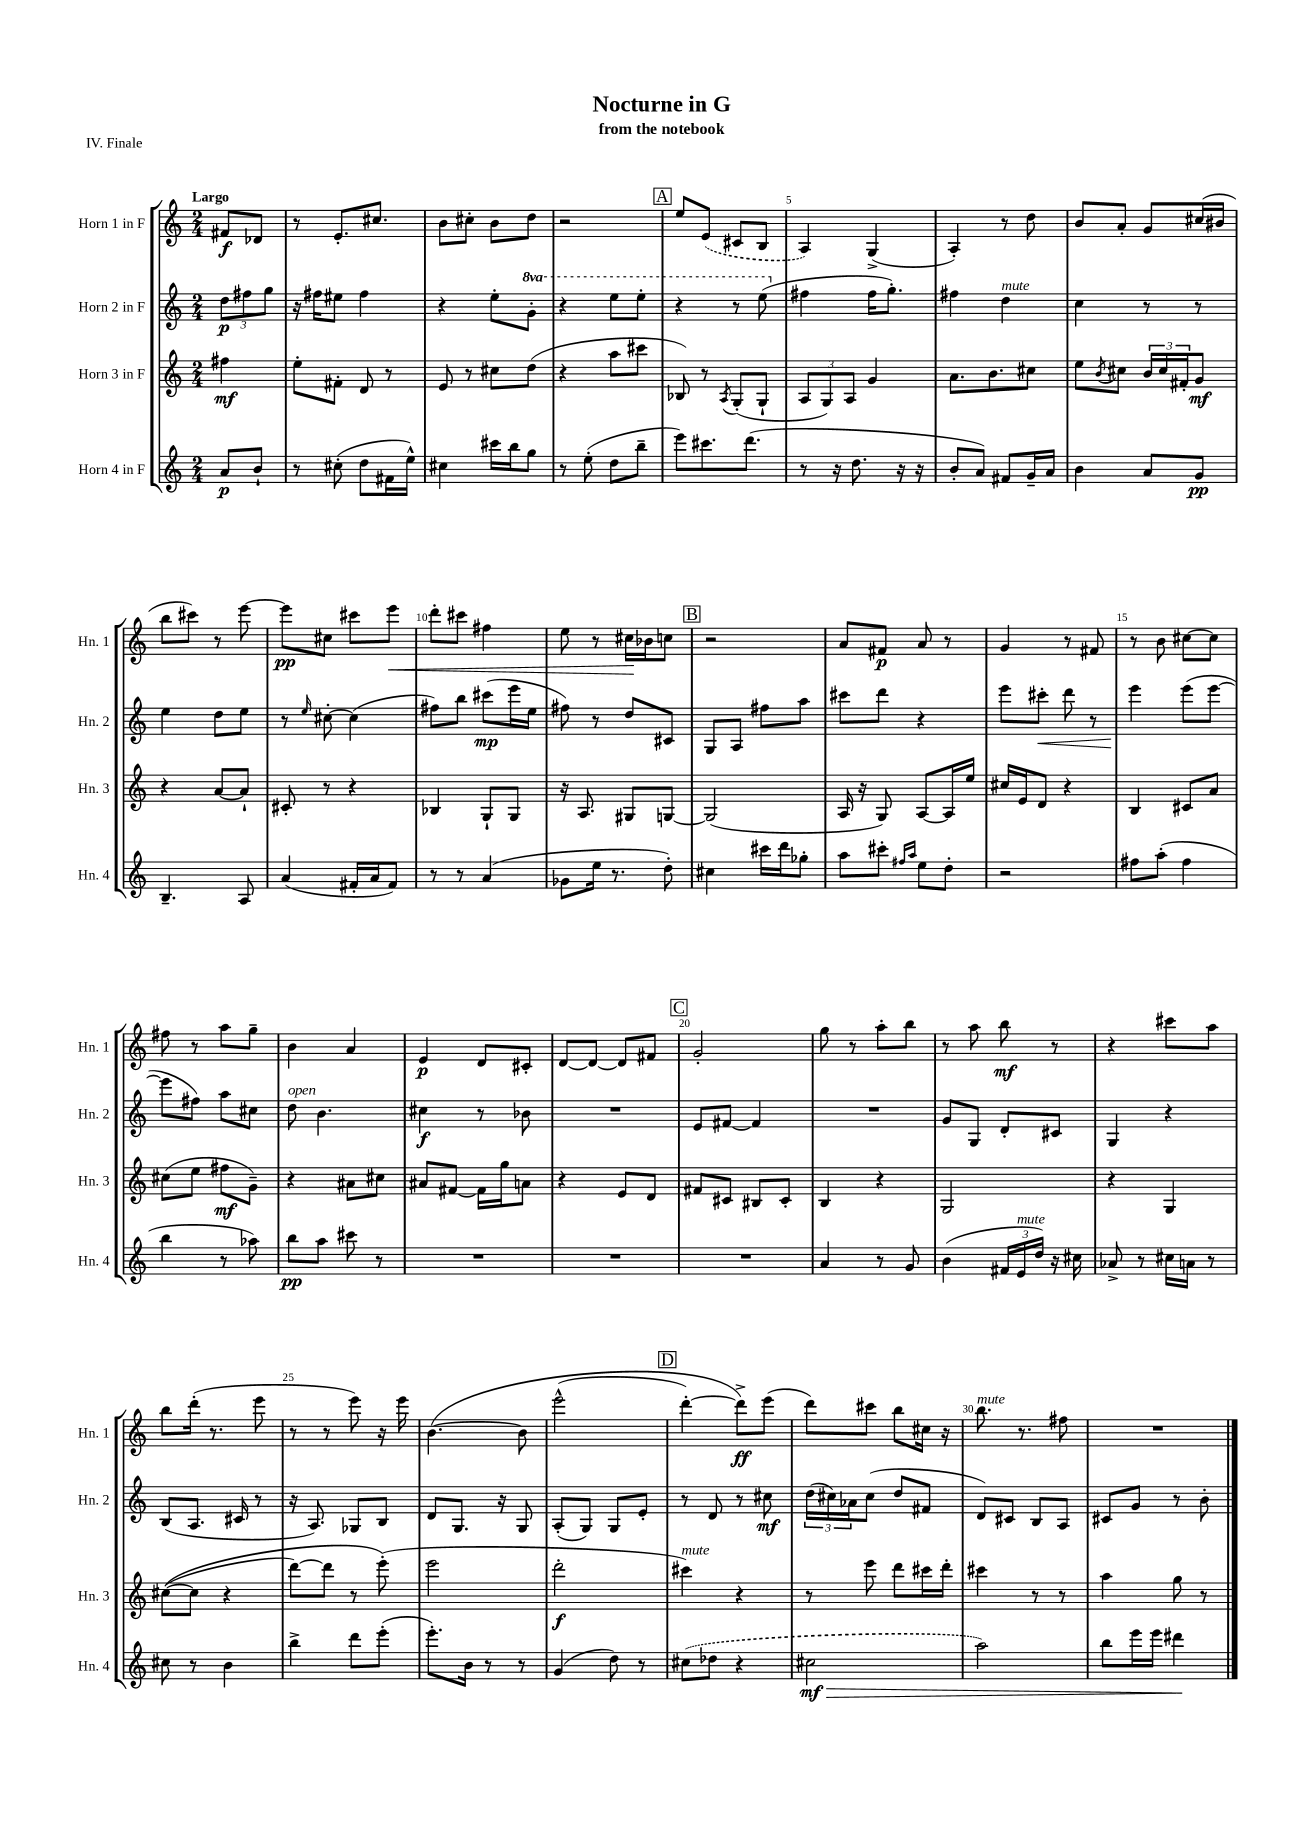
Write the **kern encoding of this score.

**kern	**dynam	**kern	**dynam	**kern	**dynam	**kern	**dynam
*part4	*part4	*part3	*part3	*part2	*part2	*part1	*part1
*staff4	*staff4	*staff3	*staff3	*staff2	*staff2	*staff1	*staff1
*I"Horn 4 in F	*	*I"Horn 3 in F	*	*I"Horn 2 in F	*	*I"Horn 1 in F	*
*I'Hn. 4	*	*I'Hn. 3	*	*I'Hn. 2	*	*I'Hn. 1	*
*clefG2	*	*clefG2	*	*clefG2	*	*clefG2	*
*k[]	*	*k[]	*	*k[]	*	*k[]	*
*M2/4	*	*M2/4	*	*M2/4	*	*M2/4	*
=	=	=	=	=	=	=	=
!	!	!	!	!	!	!LO:TX:a:B:t=Largo	!
8a/L	p	4ff#X\	mf	12dd\L	p	8f#X/L	f
.	.	.	.	12ff#X\	.	.	.
8b`/J	.	.	.	.	.	8d-X/J	.
.	.	.	.	12gg\J	.	.	.
=1	=1	=1	=1	=1	=1	=1	=1
8r	.	8ee'\L	.	16r	.	8r	.
.	.	.	.	16ff#X\KL	.	.	.
(8cc#X'\	.	8f#X'\J	.	8ee#X\J	.	8.e'/L	.
8dd\L	.	8d/	.	4ff#\	.	.	.
.	.	.	.	.	.	8.cc#X/J	.
16f#X\L	.	8r	.	.	.	.	.
16ee^^\JJ)	.	.	.	.	.	.	.
=2	=2	=2	=2	=2	=2	=2	=2
4cc#X\	.	8e/	.	4r	.	8b\L	.
.	.	8r	.	.	.	8cc#X'\J	.
16ccc#X\LL	.	8cc#X\L	.	8ee'\L	.	8b\L	.
16bb\J	.	.	.	.	.	.	.
*	*	*	*	*8va	*	*	*
8gg\J	.	(8dd\J	.	8gg'\J	.	8dd\J	.
=3	=3	=3	=3	=3	=3	=3	=3
8r	.	4r	.	4r	.	2r	.
(8ee'\	.	.	.	.	.	.	.
8dd\L	.	8aa\L	.	8eee\L	.	.	.
8bb~\J	.	8ccc#X\J	.	8eee'\J	.	.	.
!!LO:REH:place=s1:t=A
=4	=4	=4	=4	=4	=4	=4	=4
8eee\L)	.	8B-X/)	.	4r	.	8ee/L	.
8.ccc#X\	.	8r	.	.	.	(8e/J	.
.	.	8qA/	.	.	.	.	.
.	.	(8G'/L	.	8r	.	8c#X/L	.
(8.ddd\J	.	.	.	.	.	.	.
.	.	8G`/J	.	(8eee\	.	8B/J	.
=5	=5	=5	=5	=5	=5	=5	=5
*	*	*	*	*X8va	*	*	*
8r	.	12A/L	.	4ff#X\	.	4A/)	.
.	.	12G/)	.	.	.	.	.
16r	.	.	.	.	.	.	.
.	.	12A/J	.	.	.	.	.
8.dd\	.	.	.	.	.	.	.
.	.	4g/	.	16ff#\KL	.	(4G^/	.
.	.	.	.	8.gg'\J)	.	.	.
16r	.	.	.	.	.	.	.
16r	.	.	.	.	.	.	.
=6	=6	=6	=6	=6	=6	=6	=6
8b'/L	.	8.a\L	.	4ff#X\	.	4A'/)	.
8a/J)	.	.	.	.	.	.	.
.	.	8.b\	.	.	.	.	.
!	!	!	!	!LO:TX:a:i:t=mute	!	!	!
8f#X/L	.	.	.	4dd\	.	8r	.
16g~/L	.	8cc#X\J	.	.	.	8dd\	.
16a/JJ	.	.	.	.	.	.	.
=7	=7	=7	=7	=7	=7	=7	=7
4b\	.	8ee\L	.	4cc\	.	8b/L	.
.	.	8qb/	.	.	.	.	.
.	.	8cc#X\J	.	.	.	8a'/J	.
8a/L	.	24b/LL	.	8r	.	8g/L	.
.	.	24cc#/	.	.	.	.	.
.	.	24f#X'/J	.	.	.	.	.
8g/J	pp	8g/J	mf	8r	.	(16cc#X/L	.
.	.	.	.	.	.	16b#X/JJ	.
!!LO:LB:g=z
=8	=8	=8	=8	=8	=8	=8	=8
4.B~/	.	4r	.	4ee\	.	8bb\L	.
.	.	.	.	.	.	8ccc#X\J)	.
.	.	[8a/L	.	8dd\L	.	8r	.
8A/	.	8a`/J]	.	8ee\J	.	[8eee\	.
=9	=9	=9	=9	=9	=9	=9	=9
(4a/	.	8c#X'/	.	8r	.	8eee\L]	pp
.	.	.	.	16qqee/	.	.	.
.	.	8r	.	[8cc#X'\	.	8cc#X\J	.
16f#X'/LL	.	4r	.	(4cc#\]	.	8ccc#X\L	.
16a/J	.	.	.	.	.	.	.
!	!	!	!	!	!	!	!LO:HP:b
8f#/J)	.	.	.	.	.	8eee\J	<
=10	=10	=10	=10	=10	=10	=10	=10
8r	.	4B-X/	.	8ff#X\L)	.	8ddd'\L	.
8r	.	.	.	8bb\J	.	8ccc#X\J	.
(4a/	.	8G`/L	.	(8ccc#X\L	mp	4ff#X\	.
.	.	8G/J	.	16eee\L	.	.	.
.	.	.	.	16ee\JJ	.	.	.
=11	=11	=11	=11	=11	=11	=11	=11
8g-X\L	.	16r	.	8ff#X\)	.	8ee\	.
.	.	8.A/	.	.	.	.	.
16ee\Jk	.	.	.	8r	.	8r	.
8.r	.	.	.	.	.	.	.
.	.	8G#X/L	.	8dd/L	.	16cc#X\LL	.
.	.	.	.	.	.	16b-X\J	[
8dd'\)	.	[8Gn/J	.	8c#X/J	.	8ccn\J	.
!!LO:REH:place=s1:t=B
=12	=12	=12	=12	=12	=12	=12	=12
4cc#X\	.	(2G/]	.	8G/L	.	2r	.
.	.	.	.	8A/J	.	.	.
16ccc#X\LL	.	.	.	8ff#X\L	.	.	.
16ddd\J	.	.	.	.	.	.	.
8gg-X'\J	.	.	.	8aa\J	.	.	.
=13	=13	=13	=13	=13	=13	=13	=13
8aa\L	.	16A/	.	8ccc#X\L	.	8a/L	.
.	.	16r	.	.	.	.	.
8ccc#X'\J	.	8G/)	.	8ddd\J	.	8f#X/J	p
16qqff#X/LL	.	.	.	.	.	.	.
16qqaa/JJ	.	.	.	.	.	.	.
8ee\L	.	[8A/L	.	4r	.	8a/	.
8dd'\J	.	16A/L]	.	.	.	8r	.
.	.	16ee/JJ	.	.	.	.	.
=14	=14	=14	=14	=14	=14	=14	=14
2r	.	16cc#X/LL	.	8eee\L	.	4g/	.
.	.	16e/J	.	.	.	.	.
!	!	!	!	!	!LO:HP:b	!	!
.	.	8d/J	.	8ccc#X'\J	<	.	.
.	.	4r	.	8ddd\	.	8r	.
.	.	.	.	8r	.	8f#X/	.
=15	=15	=15	=15	=15	=15	=15	=15
8ff#X\L	.	4B/	.	4eee\	.	8r	.
(8aa'\J	.	.	.	.	.	8b\	.
4ff#\	.	8c#X/L	.	(8eee\L	[	[8cc#X\L	.
.	.	8a/J	.	[8eee\J	.	8cc#\J]	.
!!LO:LB:g=z
=16	=16	=16	=16	=16	=16	=16	=16
4bb\	.	(8cc#X\L	.	8eee\L]	.	8ff#X\	.
.	.	8ee\J	.	8ff#X\J)	.	8r	.
8r	.	8ff#X\L	mf	8aa\L	.	8aa\L	.
8aa-X\)	.	8g~\J)	.	8cc#X\J	.	8gg~\J	.
=17	=17	=17	=17	=17	=17	=17	=17
!	!	!	!	!LO:TX:a:i:t=open	!	!	!
8bb\L	pp	4r	.	8dd\	.	4b\	.
8aa\J	.	.	.	4.b\	.	.	.
8ccc#X\	.	8a#X\L	.	.	.	4a/	.
8r	.	8cc#X\J	.	.	.	.	.
=18	=18	=18	=18	=18	=18	=18	=18
2r	.	8a#X/L	.	4cc#X\	f	4e/	p
.	.	[8f#X/J	.	.	.	.	.
.	.	16f#\LL]	.	8r	.	8d/L	.
.	.	16gg\J	.	.	.	.	.
.	.	8an\J	.	8b-X\	.	8c#X'/J	.
=19	=19	=19	=19	=19	=19	=19	=19
2r	.	4r	.	2r	.	[8d/L	.
.	.	.	.	.	.	8d/J_	.
.	.	8e/L	.	.	.	8d/L]	.
.	.	8d/J	.	.	.	8f#X/J	.
!!LO:REH:place=s1:t=C
=20	=20	=20	=20	=20	=20	=20	=20
2r	.	8f#X/L	.	8e/L	.	2g'/	.
.	.	8c#X/J	.	[8f#X/J	.	.	.
.	.	8B#X/L	.	4f#/]	.	.	.
.	.	8c#'/J	.	.	.	.	.
=21	=21	=21	=21	=21	=21	=21	=21
4a/	.	4B/	.	2r	.	8gg\	.
.	.	.	.	.	.	8r	.
8r	.	4r	.	.	.	8aa'\L	.
8g/	.	.	.	.	.	8bb\J	.
=22	=22	=22	=22	=22	=22	=22	=22
(4b\	.	2G/	.	8g/L	.	8r	.
.	.	.	.	8G/J	.	8aa\	.
24f#X/LL	.	.	.	8d'/L	.	8bb\	mf
!LO:TX:a:i:t=mute	!	!	!	!	!	!	!
24e/	.	.	.	.	.	.	.
24dd/JJ)	.	.	.	.	.	.	.
16r	.	.	.	8c#X/J	.	8r	.
16cc#X\	.	.	.	.	.	.	.
=23	=23	=23	=23	=23	=23	=23	=23
8a-X^/	.	4r	.	4G/	.	4r	.
8r	.	.	.	.	.	.	.
16cc#X\LL	.	4G/	.	4r	.	8ccc#X\L	.
16an\JJ	.	.	.	.	.	.	.
8r	.	.	.	.	.	8aa\J	.
!!LO:LB:g=z
=24	=24	=24	=24	=24	=24	=24	=24
8cc#X\	.	(([8cc#X\L	.	(8B/L	.	8bb\L	.
8r	.	8cc#\J]	.	8.A/J	.	(16ddd'\Jk	.
.	.	.	.	.	.	8.r	.
4b\	.	4r	.	.	.	.	.
.	.	.	.	16c#X/	.	.	.
.	.	.	.	8r	.	8eee\	.
=25	=25	=25	=25	=25	=25	=25	=25
4bb^\	.	[8ddd\L)	.	16r	.	8r	.
.	.	.	.	8.A/)	.	.	.
.	.	8ddd\J]	.	.	.	8r	.
8ddd\L	.	8r	.	8G-X/L	.	8eee\)	.
(8eee'\J	.	(8eee'\)	.	8B/J	.	16r	.
.	.	.	.	.	.	16eee\	.
=26	=26	=26	=26	=26	=26	=26	=26
8.eee'\L)	.	2eee\	.	8d/L	.	([4.b\	.
.	.	.	.	8.G/J	.	.	.
16b\Jk	.	.	.	.	.	.	.
8r	.	.	.	.	.	.	.
.	.	.	.	16r	.	.	.
8r	.	.	.	8G/	.	8b\]	.
=27	=27	=27	=27	=27	=27	=27	=27
(4g/	.	2ddd'\	f	(8A'/L	.	(2eee^^\	.
.	.	.	.	8G/J)	.	.	.
8dd\)	.	.	.	8G/L	.	.	.
8r	.	.	.	8e'/J	.	.	.
!!LO:REH:place=s1:t=D
=28	=28	=28	=28	=28	=28	=28	=28
!	!	!LO:TX:a:i:t=mute	!	!	!	!	!
(8cc#X\L	.	4ccc#X\)	.	8r	.	[4ddd'\)	.
8dd-X\J	.	.	.	8d/	.	.	.
4r	.	4r	.	8r	.	8ddd^\L])	ff
.	.	.	.	8cc#X\	mf	(8eee\J	.
=29	=29	=29	=29	=29	=29	=29	=29
!	!LO:HP:b	!	!	!	!	!	!
2cc#X\	> mf	8r	.	(24dd\LL	.	8ddd\L)	.
.	.	.	.	24cc#X\)	.	.	.
.	.	.	.	24a-X\J	.	.	.
.	.	8eee\	.	(8cc#\J	.	8ccc#X\J	.
.	.	8ddd\L	.	8dd/L	.	8bb\L	.
.	.	16ccc#X\L	.	8f#X/J	.	16cc#X\Jk	.
.	.	16ddd'\JJ	.	.	.	16r	.
=30	=30	=30	=30	=30	=30	=30	=30
!	!	!	!	!	!	!LO:TX:a:i:t=mute	!
2aa\)	.	4ccc#X\	.	8d/L)	.	8.bb\	.
.	.	.	.	8c#X/J	.	.	.
.	.	.	.	.	.	8.r	.
.	.	8r	.	8B/L	.	.	.
.	.	8r	.	8A/J	.	8ff#X\	.
=31	=31	=31	=31	=31	=31	=31	=31
8bb\L	.	4aa\	.	8c#X/L	.	2r	.
16eee\L	.	.	.	8g/J	.	.	.
16eee\JJ	.	.	.	.	.	.	.
4ddd#X\	.	8gg\	.	8r	.	.	.
.	.	8r	.	8b'\	.	.	.
.	]	.	.	.	.	.	.
==	==	==	==	==	==	==	==
*-	*-	*-	*-	*-	*-	*-	*-
